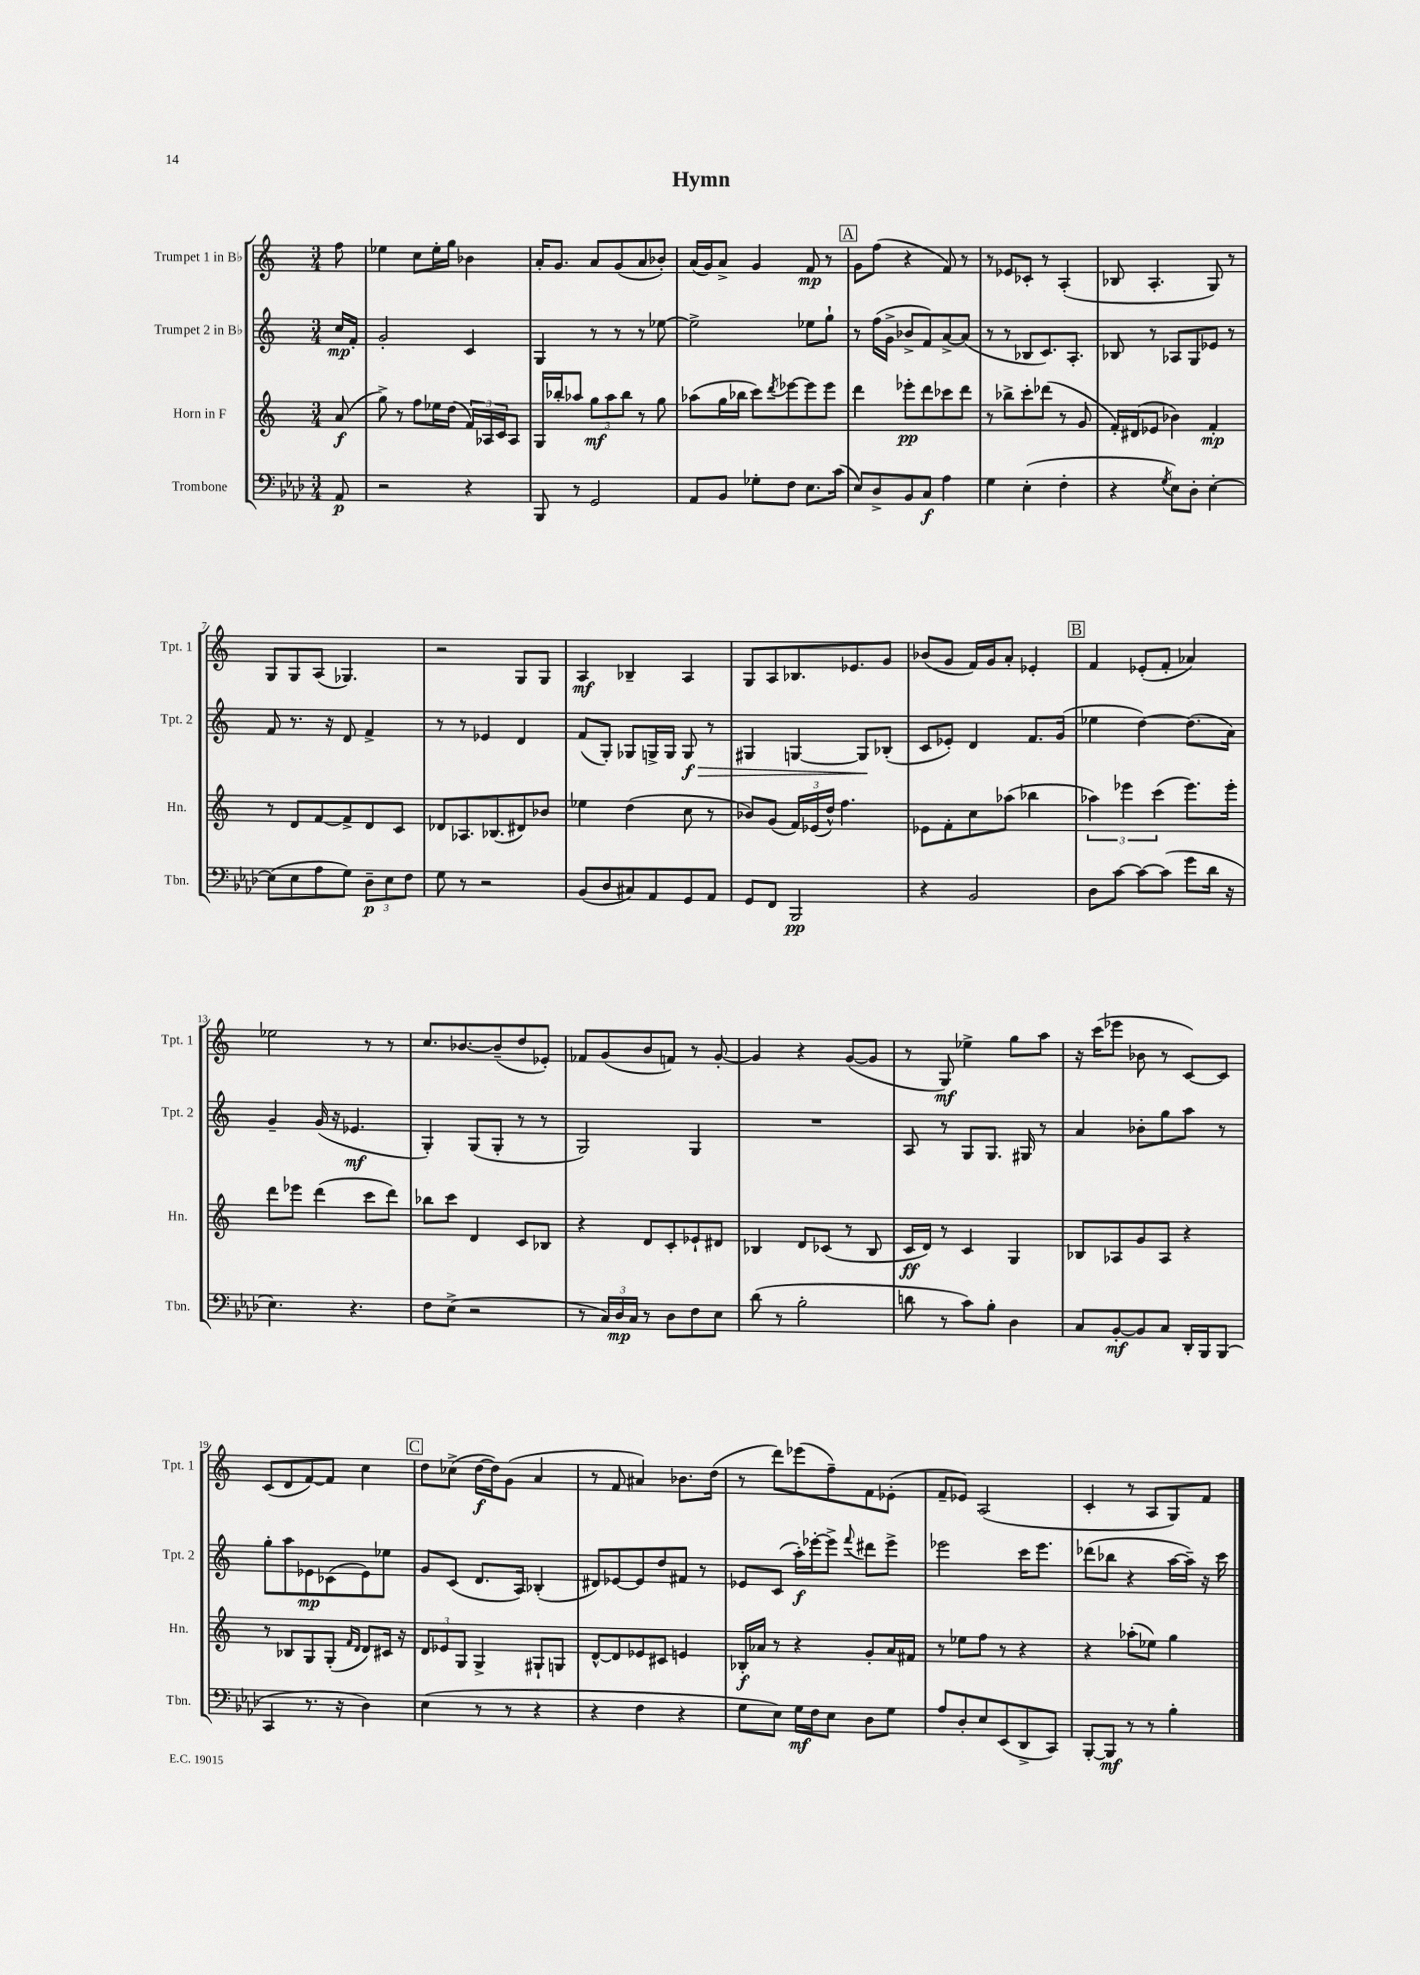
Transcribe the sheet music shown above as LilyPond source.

\header { title = "Hymn" }
<<
\new StaffGroup <<
\new Staff = "s0" \with { instrumentName = "Trumpet 1 in Bb" shortInstrumentName = "Tpt. 1" } {
    \clef treble \key c \major \numericTimeSignature \time 3/4 \partial 8
    f''8 |
    ees''4 c''8 ees''16-. g''16 bes'4 |
    a'16-. g'8. a'8 g'8( a'8 bes'8-.) |
    a'16( g'16) a'8-> g'4 f'8\mp r8 |
    \mark \markup { \box "A" } g'8 f''8( r4 f'8) r8 |
    r8 ees'8 ces'8-. r8 a4-.( |
    bes8 a4.-. g8) r8 |
    g8 g8 a8( ges4.) |
    r2 g8 g8 |
    a4\mf bes4-- a4 |
    g8 a8 bes8. ees'8. g'8 |
    bes'8( g'8 f'16) g'16 a'8-. ees'4-. |
    \mark \markup { \box "B" } f'4 ees'8-.( f'8-. aes'4) |
    ees''2 r8 r8 |
    c''8. bes'8.~ bes'8--( d''8 ees'8-.) |
    fes'8 g'8( b'8 f'8) r8 g'8~-. |
    g'4 r4 g'8~( g'8 |
    r8 g8\mf) ees''4-> g''8 a''8 |
    r16 c'''16( ees'''8 bes'8 r8 c'8~) c'8 |
    c'8( d'8 f'8~) f'8 c''4 |
    \mark \markup { \box "C" } d''8 ces''8->( d''16~\f d''16) g'8( a'4 |
    r8 f'8 ais'4) bes'8. d''16( |
    r8 d'''8) ees'''8( f''8--) f'8 ees'8-.( |
    f'8-- ees'8) a2( |
    c'4-. r8 a8 g8) f'8 \bar "|." |
}
\new Staff = "s1" \with { instrumentName = "Trumpet 2 in Bb" shortInstrumentName = "Tpt. 2" } {
    \clef treble \key c \major \numericTimeSignature \time 3/4 \partial 8
    c''16\mp f'16-. |
    g'2-. c'4 |
    g4 r8 r8 r8 ees''8~ |
    ees''2-> ees''8 g''8-! |
    \mark \markup { \box "A" } r8 f''16( g'16-> bes'8-> f'8) a'8~-> a'8( |
    r8 r8 bes8 c'8.) a8.-. |
    bes8 r8 aes8 g8 ees'8 r8 |
    f'8 r8. r16 d'8 f'4-> |
    r8 r8 ees'4 d'4 |
    f'8( g8-.) ges8 g16-> g16 g8\f\> r8 |
    gis4 g4~ g8\! bes8-.( |
    c'8 ees'8-.) d'4 f'8. g'16( |
    \mark \markup { \box "B" } ees''4 d''4~) d''8.( a'16) |
    g'4-- g'16( r16 ees'4.\mf |
    g4-.) g8( g8-. r8 r8 |
    g2) g4 |
    R2. |
    a8 r8 g8 g8. gis16 r8 |
    a'4 bes'8-. g''8 a''8 r8 |
    g''8-. a''8 ees'8\mp ces'8( ees'8) ees''8 |
    \mark \markup { \box "C" } g'8 c'8( d'8. a16) bes4-.( |
    dis'8) ees'8~ ees'8 d''8 fis'8 r8 |
    ees'8 c'8( a''16-.\f) ees'''16~-. ees'''8-> \appoggiatura { f'''8 } dis'''8 ees'''8-> |
    ees'''2 c'''16 ees'''8. |
    des'''8( bes''8 r4 a''16~ a''16--) r16 c'''16 \bar "|." |
}
\new Staff = "s2" \with { instrumentName = "Horn in F" shortInstrumentName = "Hn." } {
    \clef treble \key c \major \numericTimeSignature \time 3/4 \partial 8
    a'8\f( |
    g''8->) r8 f''8 ees''16 d''16( \tuplet 3/2 { f'16) aes16 c'16 } aes8 |
    g16 bes''16-. aes''8 \tuplet 3/2 { g''8\mf aes''8 bes''8 } r8 g''8 |
    aes''8( g''16 bes''16 c'''8) \acciaccatura { d'''8 } ees'''8~ ees'''8 ees'''8 |
    \mark \markup { \box "A" } d'''4 ees'''8-.\pp d'''8 ces'''8 d'''8 |
    r8 bes''8-> c'''8-. des'''8( r8 g'8 |
    f'16-.) dis'16( ees'8 bes'4) f'4-.\mp |
    r8 d'8 f'8~ f'8-> d'8 c'8 |
    des'8 aes8. bes8.( dis'8) bes'8 |
    ees''4 d''4( c''8 r8 |
    bes'8) g'8( \tuplet 3/2 { f'16) ees'16( d''16-^) } f''4. |
    ees'8 f'8-. c''8 aes''8( bes''4 |
    \mark \markup { \box "B" } \tuplet 3/2 { aes''4) ees'''4 c'''4( } ees'''8.) ees'''16-. |
    d'''8 ees'''8 d'''4( c'''8 d'''8) |
    bes''8 c'''8 d'4 c'8 bes8 |
    r4 d'8 c'8-. ees'8-! dis'8 |
    bes4 d'8 ces'8( r8 bes8 |
    c'16\ff d'16) r8 c'4 g4 |
    bes8 aes8 g'8 aes8 r4 |
    r8 bes8 g8 g8-.( \grace { f'16 d'16 } d'8) cis'16 r16 |
    \mark \markup { \box "C" } \tuplet 3/2 { d'8 ees'8 g8 } g4-> gis8-! g8 |
    d'8~-^ d'8 ees'8 cis'8 e'4 |
    bes16-.\f aes'16 r8 r4 g'8-. aes'16 fis'16 |
    r8 ees''8 f''8 r8 r4 |
    r4 aes''8-.( ees''8) g''4 \bar "|." |
}
\new Staff = "s3" \with { instrumentName = "Trombone" shortInstrumentName = "Tbn." } {
    \clef bass \key aes \major \numericTimeSignature \time 3/4 \partial 8
    aes,8\p |
    r2 r4 |
    bes,,8 r8 g,2 |
    aes,8 bes,8 ges8-. f8 ees8. c'16( |
    \mark \markup { \box "A" } ees8) des8-> bes,8 c8\f aes4 |
    g4 ees4-.( f4-. |
    r4 \acciaccatura { g8 } ees8) des8-. ees4~-. |
    ees8( ees8 aes8 g8) \tuplet 3/2 { des8--\p ees8 f8 } |
    g8 r8 r2 |
    bes,8( des8 cis8) aes,8 g,8 aes,8 |
    g,8 f,8 bes,,2\pp |
    r4 bes,2 |
    \mark \markup { \box "B" } des8 c'8~ c'8~ c'8( g'8 des'16 r16 |
    ees4.) r4. |
    f8 ees8->( r2 |
    r8 \tuplet 3/2 { c16) des16\mp c16 } r8 des8 f8 ees8 |
    des'8( r8 bes2-. |
    d'8 r8 c'8) bes8-. des4 |
    c8 bes,8~-.\mf bes,8 c8 des,16-. bes,,16 bes,,8( |
    c,4 r8. r16 des4) |
    \mark \markup { \box "C" } ees4( r8 r8 r4 |
    r4 f4 r4 |
    g8 ees8) g16\mf f16 ees8 des8 g8 |
    aes8 des8-. ees8 ees,8( des,8-> c,8) |
    bes,,8~-. bes,,8\mf r8 r8 bes4-. \bar "|." |
}
>>
>>
